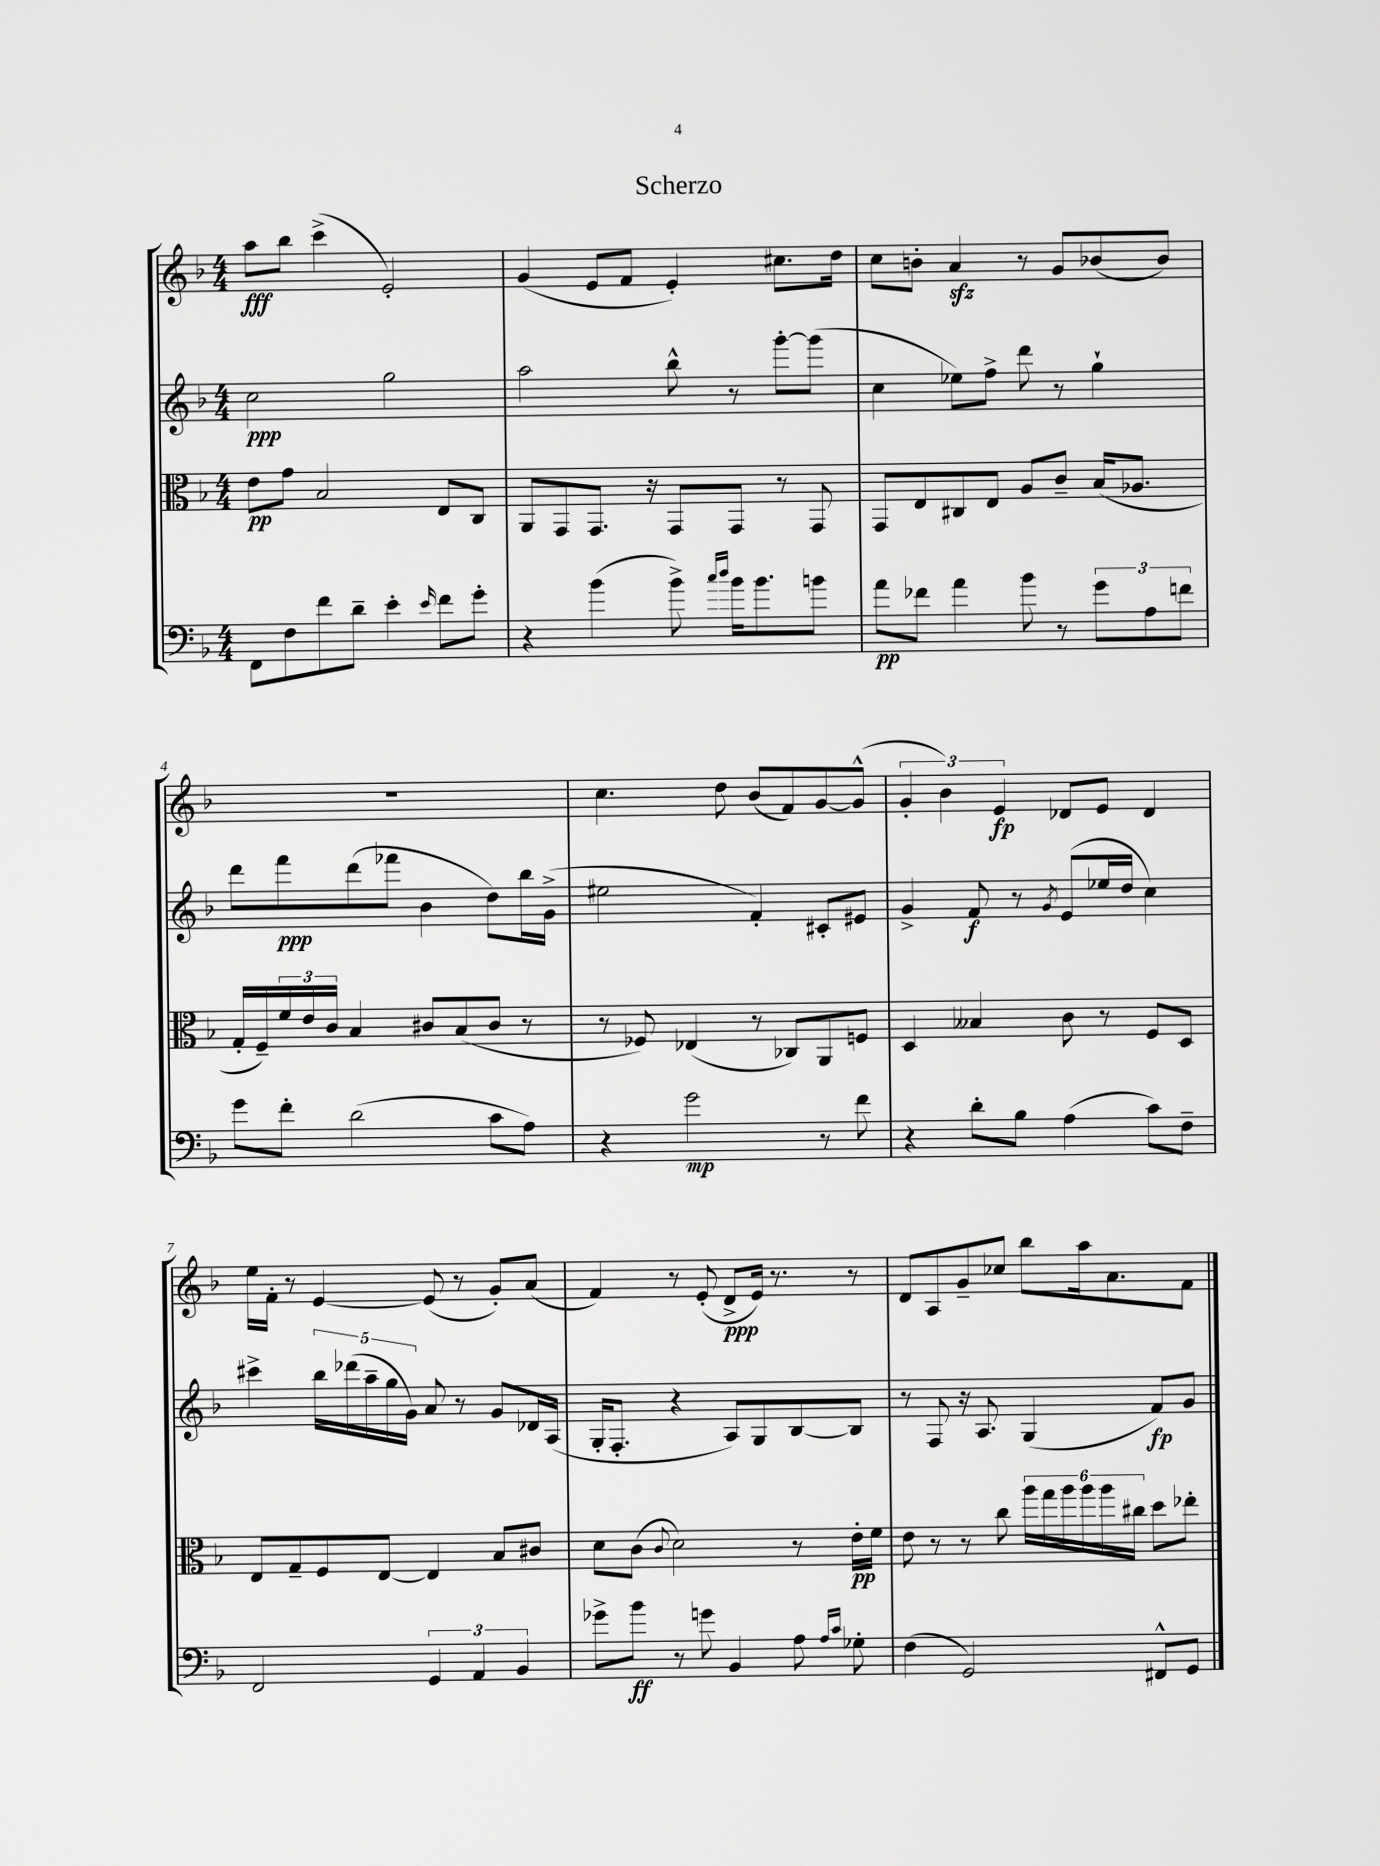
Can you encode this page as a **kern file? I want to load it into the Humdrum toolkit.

**kern	**kern	**kern	**kern
*staff4	*staff3	*staff2	*staff1
*clefF4	*clefC3	*clefG2	*clefG2
*k[b-]	*k[b-]	*k[b-]	*k[b-]
*M4/4	*M4/4	*M4/4	*M4/4
8FF\L	8e\L	2cc\	8aa\L
8F\	8g\J	.	8bb-\J
8f\	2B-/	.	(4ccc^\
8d~\J	.	.	.
4e'\	.	2gg\	2e'/)
16qqe/	.	.	.
8f\L	8E/L	.	.
8g'\J	8C/J	.	.
=	=	=	=
4r	8AA/L	2aa\	(4g/
.	8GG/	.	.
(4b-\	8.GG/J	.	8e/L
.	.	.	8f/J
.	16r	.	.
8b-^\)	8GG/L	8bb-^^\	4e'/)
16qqcc/LL	.	.	.
16qqdd/JJ	.	.	.
16b-\LK	8GG/J	8r	.
8.b-\	.	.	.
.	8r	[8ggg'\L	8.cc#\L
8b\J	8GG/	(8ggg\]J	.
.	.	.	16dd\Jk
=	=	=	=
8a\L	8GG/L	4cc\	8cc\L
8f-\J	8E/	.	8b'\J
4a\	8C#/	8ee-\L)	4a/
.	8E/J	8ff^\J	.
8b-\	8A/L	8ddd\	8r
8r	8c~/J	8r	8g/L
12g\L	(16B-/LK	4gg`\	(8b-/
.	8.A-/J	.	.
12A\	.	.	.
.	.	.	8b-/J)
12f\J	.	.	.
=	=	=	=
8g\L	16G'/LL	8ddd\L	1r
.	16F~/)	.	.
8f'\J	24f/	8fff\	.
.	24e/	.	.
.	24c/JJ	.	.
(2d\	4B-/	(8ddd\	.
.	.	8fff-\J	.
.	8c#/L	4b-\	.
.	(8B-/	.	.
8c\L	8c#/J	8dd\L)	.
8A\J)	8r	16bb-\L	.
.	.	(16g^\JJ	.
=	=	=	=
4r	8r	2ee#\	4.cc\
.	8F-/)	.	.
2g\	(4E-/	.	.
.	.	.	8dd\
.	8r	4f'/)	(8b-/L
.	8C-/L)	.	8f/)
8r	8AA/	8c#'/L	[8g/
8f\	8F/J	8e#/J	(8g^^/]J
=	=	=	=
4r	4D/	4g^/	6g'/
.	.	.	6b-\)
8d'\L	4B--/	8f/	.
.	.	.	6e/
8B-\J	.	8r	.
.	.	8qg/	.
(4A\	8c\	(8e/L	8d-/L
.	8r	16ee-/L	8e/J
.	.	16dd/JJ	.
8c\L)	8F/L	4cc\)	4d-/
8F~\J	8D/J	.	.
=	=	=	=
2FF/	8E/L	4ccc#^\	16ee\LL
.	.	.	16f'\JJ
.	8G~/	.	8r
.	8F/	20bb-\LL	[4e/
.	.	(20ddd-\	.
.	.	20aa~\	.
.	[8E/J	.	.
.	.	20gg\	.
.	.	20g\JJ)	.
6GG/	4E/]	8a/	(8e/]
.	.	8r	8r
6AA/	.	.	.
.	8B-/L	8g/L	8g'/L)
6BB-/	.	.	.
.	8c#/J	16d-/L	(8a/J
.	.	(16A/JJ	.
=	=	=	=
8g-^\L	8d\L	16G'/LK	4f/)
.	.	8.F'/J	.
8b-\J	(8c\J	.	.
.	8qqc/	.	.
8r	2d\)	4r	8r
8g\	.	.	(8e'/
4BB-/	.	8A/L)	8d^/L
.	.	8G/	16e/Jk)
.	.	.	8.r
8A\	8r	[8B-/	.
16qqA/LL	.	.	.
16qqc/JJ	.	.	.
8G-'\	16e'\LL	8B-/]J	8r
.	16f\JJ	.	.
=	=	=	=
(4F\	8e\	8r	8d/L
.	8r	8F/	8A/
2GG/)	8r	16r	8g~/
.	.	8.A/	.
.	8cc\	.	8cc-/J
.	24aa\LL	(4G/	8bb-\L
.	24gg\	.	.
.	24aa\	.	.
.	24aa\	.	16aa\k
.	24aa\	.	.
.	.	.	8.a\
.	24cc#\JJ	.	.
8FF#^^/L	8dd\L	8f/L)	.
8GG/J	8ee-'\J	8g/J	8f\J
==	==	==	==
*-	*-	*-	*-
